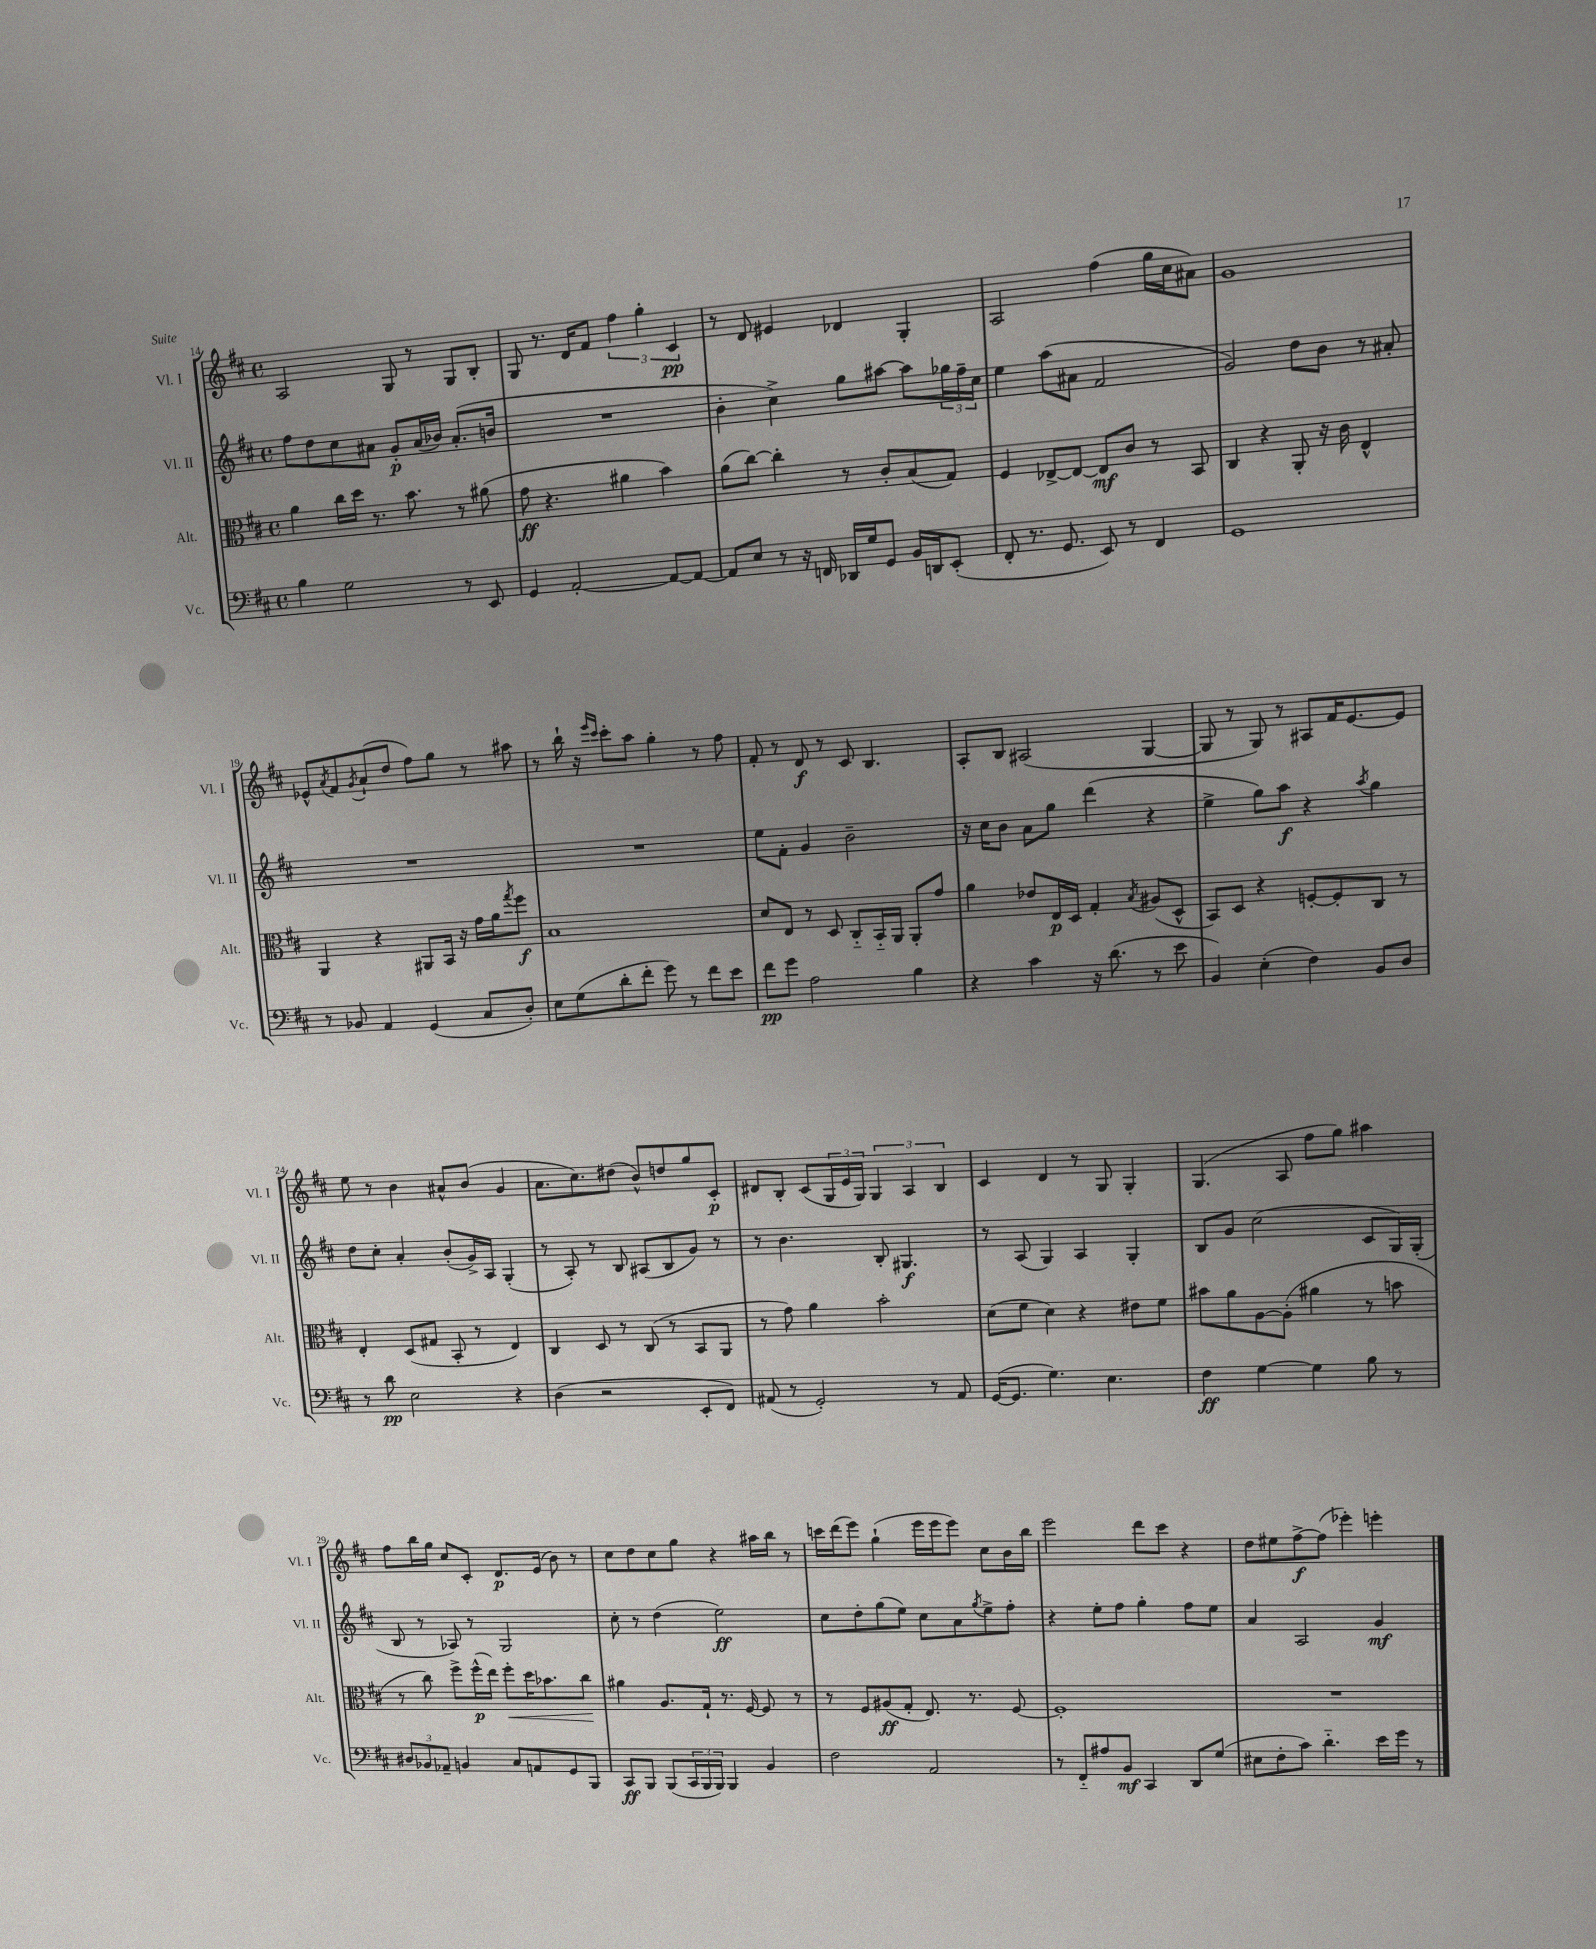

**kern	**dynam	**kern	**dynam	**kern	**dynam	**kern	**dynam
*part4	*part4	*part3	*part3	*part2	*part2	*part1	*part1
*staff4	*staff4	*staff3	*staff3	*staff2	*staff2	*staff1	*staff1
*I"Vc.	*	*I"Alt.	*	*I"Vl. II	*	*I"Vl. I	*
*I'Vc.	*	*I'Alt.	*	*I'Vl. II	*	*I'Vl. I	*
*clefF4	*	*clefC3	*	*clefG2	*	*clefG2	*
*k[f#c#]	*	*k[f#c#]	*	*k[f#c#]	*	*k[f#c#]	*
*M4/4	*	*M4/4	*	*M4/4	*	*M4/4	*
*met(c)	*	*met(c)	*	*met(c)	*	*met(c)	*
=14	=14	=14	=14	=14	=14	=14	=14
4B\	.	4a\	.	8ff#\L	.	2A/	.
.	.	.	.	8dd\	.	.	.
2G\	.	16cc#\LL	.	8cc#\	.	.	.
.	.	16dd\JJ	.	.	.	.	.
.	.	8.r	.	8a#X\J	.	.	.
.	.	.	.	8g'/L	p	8G/	.
.	.	8.b\	.	.	.	.	.
.	.	.	.	(16a#/L	.	8r	.
.	.	.	.	16b-X/JJ)	.	.	.
8r	.	8r	.	(8.a#'/L	.	8G/L	.
8EE/	.	(8a#X\	.	.	.	8B'/J	.
.	.	.	.	16bn/Jk	.	.	.
=15	=15	=15	=15	=15	=15	=15	=15
4GG/	.	8g\	ff	1r	.	8G/	.
.	.	4.r	.	.	.	8.r	.
[2AA'/	.	.	.	.	.	.	.
.	.	.	.	.	.	16d/KL	.
.	.	.	.	.	.	8f#/J	.
.	.	4a#X\	.	.	.	6ff#\	.
.	.	.	.	.	.	6gg'\	.
8AA/L_	.	4b\)	.	.	.	.	.
.	.	.	.	.	.	6c#/	pp
8AA/J_	.	.	.	.	.	.	.
=16	=16	=16	=16	=16	=16	=16	=16
8AA/L]	.	(8a\L	.	4b'\	.	8r	.
8E/J	.	[8cc#\J)	.	.	.	8d/	.
8r	.	4cc#'\]	.	4cc#^\)	.	4e#X/	.
16r	.	.	.	.	.	.	.
16FFn/	.	.	.	.	.	.	.
16DD-X/LL	.	8r	.	8gg\L	.	4d-X/	.
16G/J	.	.	.	.	.	.	.
8GG/J	.	8c#'/L	.	[8aa#X\J	.	.	.
16BB/LL	.	(8B/	.	8aa#\L]	.	4G'/	.
16DDn/J	.	.	.	.	.	.	.
(8EE'/J	.	8G/J)	.	24gg-X\L	.	.	.
.	.	.	.	24ff#~\	.	.	.
.	.	.	.	24cc#\JJ	.	.	.
=17	=17	=17	=17	=17	=17	=17	=17
8FF#'/	.	4F#/	.	4ee\	.	2A/	.
8.r	.	.	.	.	.	.	.
.	.	[8E-X^/L	.	(8aa\L	.	.	.
8.GG/	.	.	.	.	.	.	.
.	.	8E-/J_	.	8a#X\J	.	.	.
8EE/)	.	8E-/L]	mf	2f#/	.	(4ff#\	.
8r	.	8c#/J	.	.	.	.	.
4FF#/	.	8r	.	.	.	16gg\LL	.
.	.	.	.	.	.	16cc#\J	.
.	.	8BB/	.	.	.	8a#X\J)	.
=18	=18	=18	=18	=18	=18	=18	=18
1GG	.	4C#/	.	2g/)	.	1g	.
.	.	4r	.	.	.	.	.
.	.	8AA'/	.	8dd\L	.	.	.
.	.	16r	.	8b\J	.	.	.
.	.	16c#\	.	.	.	.	.
.	.	4E^^/	.	8r	.	.	.
.	.	.	.	8a#X'/	.	.	.
!!LO:LB:g=z
=19	=19	=19	=19	=19	=19	=19	=19
8r	.	4AA/	.	1r	.	8e-X^^/L	.
.	.	.	.	.	.	8qa/	.
8BB-X/	.	.	.	.	.	8f#/	.
.	.	.	.	.	.	8qg/	.
4AA/	.	4r	.	.	.	(8a`/	.
.	.	.	.	.	.	8dd/J	.
(4GG/	.	8AA#X/L	.	.	.	8ff#\L)	.
.	.	16BB/Jk	.	.	.	8gg\J	.
.	.	16r	.	.	.	.	.
8C#/L	.	16g\LL	.	.	.	8r	.
.	.	16a\J	.	.	.	.	.
.	.	8qgg/	.	.	.	.	.
8D'/J)	.	8ff#\J	f	.	.	8aa#X\	.
=20	=20	=20	=20	=20	=20	=20	=20
8E\L	.	1B	.	1r	.	8r	.
(8G\	.	.	.	.	.	16bb`\	.
.	.	.	.	.	.	16r	.
.	.	.	.	.	.	16qqeee/LL	.
.	.	.	.	.	.	16qqccc#/JJ	.
8d'\	.	.	.	.	.	8ccc#'\L	.
8f#'\J	.	.	.	.	.	8aa\J	.
8g\)	.	.	.	.	.	4gg'\	.
8r	.	.	.	.	.	.	.
8f#\L	.	.	.	.	.	8r	.
8e\J	.	.	.	.	.	8ff#\	.
=21	=21	=21	=21	=21	=21	=21	=21
8f#\L	pp	8d/L	.	8ee\L	.	8f#'/	.
8g\J	.	8E/J	.	8f#'\J	.	8r	.
2A\	.	8r	.	4g/	.	8d/	f
.	.	8D/	.	.	.	8r	.
.	.	8C#/L	.	2b~\	.	8c#/	.
.	.	16BB/L	.	.	.	4.B/	.
.	.	16AA/JJ	.	.	.	.	.
4B\	.	8AA'/L	.	.	.	.	.
.	.	8g/J	.	.	.	.	.
=22	=22	=22	=22	=22	=22	=22	=22
4r	.	4a\	.	16r	.	8A'/L	.
.	.	.	.	16cc#\KL	.	.	.
.	.	.	.	8b\J	.	8B/J	.
4c#\	.	8e-X/L	.	8a\L	.	(2A#X/	.
.	.	16E/L	p	8gg\J	.	.	.
.	.	16D/JJ	.	.	.	.	.
16r	.	4G'/	.	(4ddd\	.	.	.
(8.d\	.	.	.	.	.	.	.
.	.	8qB/	.	.	.	.	.
8r	.	(8A#X/L	.	4r	.	[4G/	.
8e\	.	8D^^/J	.	.	.	.	.
=23	=23	=23	=23	=23	=23	=23	=23
4BB/)	.	8BB/L)	.	4ee^\	.	8G/]	.
.	.	8D/J	.	.	.	8r	.
(4E'\	.	4r	.	8gg\L)	.	8G/)	.
.	.	.	.	8aa\J	f	8r	.
4F#\)	.	[8Fn'/L	.	4r	.	8A#X/L	.
.	.	8F'/]	.	.	.	16f#/K	.
.	.	.	.	.	.	[8.e/	.
.	.	.	.	8qaa/	.	.	.
8BB/L	.	8C#/J	.	4gg\	.	.	.
8D/J	.	8r	.	.	.	8e/J]	.
!!LO:LB:g=z
=24	=24	=24	=24	=24	=24	=24	=24
8r	.	4E'/	.	8dd\L	.	8ee\	.
8d\	pp	.	.	8cc#'\J	.	8r	.
2E\	.	(8D/L	.	4a'/	.	4b\	.
.	.	8G#X/J	.	.	.	.	.
.	.	8BB'/	.	(8b'/L	.	8a#X^^/L	.
.	.	8r	.	16g^/L)	.	(8b/J	.
.	.	.	.	16A/JJ	.	.	.
4r	.	4E/)	.	(4G'/	.	4g/	.
=25	=25	=25	=25	=25	=25	=25	=25
(4D\	.	4C#/	.	8r	.	8.a\L	.
.	.	.	.	8A'/)	.	.	.
.	.	.	.	.	.	8.cc#\)	.
2r	.	8D/	.	8r	.	.	.
.	.	8r	.	8B/	.	(8dd#X\J	.
.	.	(8C#/	.	(8A#X/L	.	8b^^/L)	.
.	.	8r	.	8B/	.	8ddn/	.
8EE'/L	.	8BB/L	.	8g/J)	.	8gg/	.
8FF#/J)	.	8AA/J	.	8r	.	8c#'/J	p
=26	=26	=26	=26	=26	=26	=26	=26
(8AA#X/	.	8r	.	8r	.	8d#X/L	.
8r	.	8g\)	.	4.b\	.	8B'/J	.
2GG'/)	.	4a\	.	.	.	(8c#/L	.
.	.	.	.	.	.	24G/L	.
.	.	.	.	.	.	24e/	.
.	.	.	.	.	.	24G/JJ)	.
.	.	2b'\	.	8B'/	.	6G/	.
.	.	.	.	4.G#X/	f	.	.
.	.	.	.	.	.	6A/	.
8r	.	.	.	.	.	.	.
.	.	.	.	.	.	6B/	.
8AA#/	.	.	.	.	.	.	.
=27	=27	=27	=27	=27	=27	=27	=27
([16GG/KL	.	(8d\L	.	8r	.	4c#/	.
8.GG/J]	.	.	.	.	.	.	.
.	.	8f#\J	.	(8A/	.	.	.
4.G\)	.	4d\)	.	4G/)	.	4d/	.
.	.	4r	.	4A/	.	8r	.
4.E\	.	.	.	.	.	8G/	.
.	.	8e#X\L	.	4G'/	.	4G'/	.
.	.	8f#\J	.	.	.	.	.
=28	=28	=28	=28	=28	=28	=28	=28
4F#\	ff	8b#X\L	.	8B/L	.	(4.G/	.
.	.	8a\	.	8g/J	.	.	.
[4G\	.	[8A\	.	(2cc#\	.	.	.
.	.	(8A'\J]	.	.	.	8A/	.
4G\]	.	4a#X\	.	.	.	8ff#\L	.
.	.	.	.	.	.	8gg\J)	.
8B\	.	8r	.	8c#/L	.	4aa#X\	.
8r	.	8bn\	.	16G/L)	.	.	.
.	.	.	.	(16G'/JJ	.	.	.
!!LO:LB:g=z
=29	=29	=29	=29	=29	=29	=29	=29
12D#X/L	.	8r	.	8B/	.	8ff#\L	.
12BB-X/	.	.	.	.	.	.	.
.	.	8cc#\)	.	8r	.	16bb\L	.
12AA-X~/J	.	.	.	.	.	.	.
.	.	.	.	.	.	16gg\JJ	.
4BBn/	.	8ff#^\L	.	8A-X/)	.	8cc#/L	.
.	.	(16ff#^^\L	p	8r	.	8c#'/J	.
.	.	16ee\JJ)	.	.	.	.	.
!	!	!	!LO:HP:b	!	!	!	!
8C#/L	.	8ff#'\L	<	2G/	.	8.d/L	p
8AAn/	.	16dd\K	.	.	.	.	.
.	.	8.b-X\	.	.	.	(16e/Jk	.
8GG/	.	.	.	.	.	8b\)	.
8BBB/J	.	8cc#\J	.	.	.	8r	.
.	.	.	[	.	.	.	.
=30	=30	=30	=30	=30	=30	=30	=30
8CC#/L	ff	4a#X\	.	8cc#'\	.	8cc#\L	.
8BBB/J	.	.	.	8r	.	8dd\	.
(8BBB/L	.	8.A/L	.	(4dd\	.	8cc#\	.
24CC#/L	.	.	.	.	.	8gg\J	.
24BBB/	.	.	.	.	.	.	.
.	.	16G`/Jk	.	.	.	.	.
24BBB/JJ)	.	.	.	.	.	.	.
4BBB/	.	8.r	.	2ee\)	ff	4r	.
.	.	[16F#/	.	.	.	.	.
4BB/	.	8F#/]	.	.	.	16aa#X\LL	.
.	.	.	.	.	.	16bb\JJ	.
.	.	8r	.	.	.	8r	.
=31	=31	=31	=31	=31	=31	=31	=31
2F#\	.	8r	.	8cc#\L	.	16cccn\LL	.
.	.	.	.	.	.	(16ddd\J	.
.	.	8F#/L	.	8dd'\	.	8eee\J)	.
.	.	(8A#X/	ff	(8gg\	.	(4gg`\	.
.	.	8G'/J	.	8ee\J)	.	.	.
2AA/	.	8.E/)	.	8cc#\L	.	16eee\LL	.
.	.	.	.	.	.	16eee\J	.
.	.	.	.	8a\	.	8eee\J)	.
.	.	8.r	.	.	.	.	.
.	.	.	.	8qgg/	.	.	.
.	.	.	.	8ee^\	.	8cc#\L	.
.	.	[8F#/	.	8ff#'\J	.	16b\L	.
.	.	.	.	.	.	16bb\JJ	.
=32	=32	=32	=32	=32	=32	=32	=32
8r	.	1F#']	.	4r	.	2eee\	.
8FF#/L	.	.	.	.	.	.	.
8A#X/	.	.	.	8ee'\L	.	.	.
8BB/J	mf	.	.	8ff#\J	.	.	.
4CC#/	.	.	.	4gg'\	.	8ddd\L	.
.	.	.	.	.	.	8ccc#\J	.
8DD/L	.	.	.	8ff#\L	.	4r	.
(8G/J	.	.	.	8ee\J	.	.	.
=33	=33	=33	=33	=33	=33	=33	=33
8E#X\L	.	1r	.	4a/	.	8dd\L	.
8F#'\	.	.	.	.	.	8ee#X\	.
8c#\J)	.	.	.	2A/	.	[8ff#^\	f
4.d\	.	.	.	.	.	(8ff#\J]	.
.	.	.	.	.	.	4eee-X'\)	.
16e\LL	.	.	.	4g/	mf	4eeen'\	.
16g\JJ	.	.	.	.	.	.	.
8r	.	.	.	.	.	.	.
==	==	==	==	==	==	==	==
*-	*-	*-	*-	*-	*-	*-	*-
